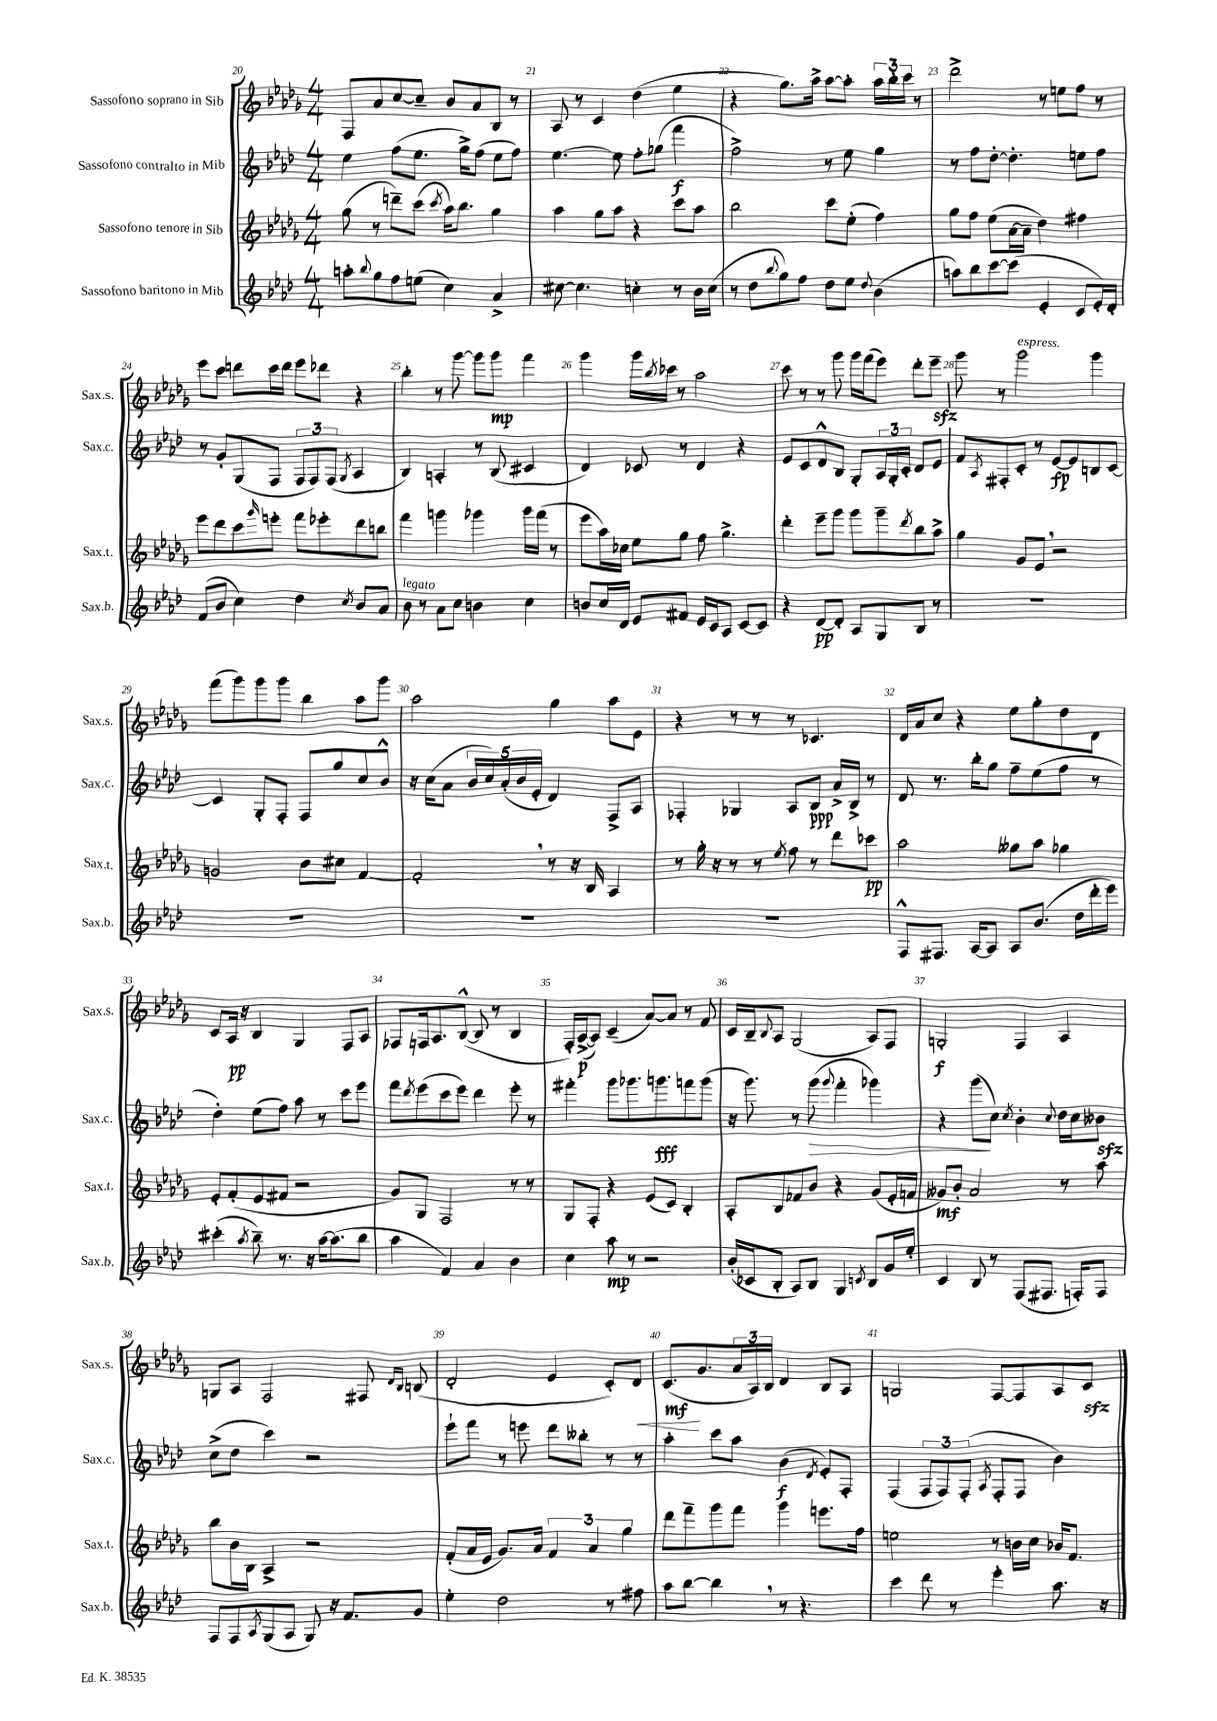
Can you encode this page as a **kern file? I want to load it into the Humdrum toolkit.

**kern	**kern	**kern	**kern
*staff4	*staff3	*staff2	*staff1
*clefG2	*clefG2	*clefG2	*clefG2
*k[b-e-a-d-]	*k[b-e-a-d-g-]	*k[b-e-a-d-]	*k[b-e-a-d-g-]
*M4/4	*M4/4	*M4/4	*M4/4
8aa'\L	(8gg-\	4ee-\	8F/L
8qqbb-/	.	.	.
8gg\	8r	.	8a-/
8ff\	8ddd~\L)	(8ff\L	[8cc/
(8ee\J	(8ccc\J	8.ee-\J	8cc~/]J
.	8qccc/	.	.
4cc\)	16aa-\LK)	.	8b-/L
.	8.bb-\J	16gg^\LK)	.
.	.	(8ff\J	8a-/
4a-^/	4gg-\	8ee-\L	8B-/J
.	.	8ff\J)	8r
=	=	=	=
[8cc#\	4aa-\	[4.ee-\	8A-/
4.cc#\]	.	.	8r
.	8gg-\L	.	4c/
.	8aa-\J	8ee-\]	.
4cc'\	4r	8ff'\L	(4dd-\
.	.	(8gg-\J	.
8r	8ccc\L	4fff\	4ee-\
16b-\LL	8aa-\J	.	.
(16cc\JJ	.	.	.
=	=	=	=
8r	2bb-\	2ff^\)	4r
8dd-\L	.	.	.
8qqbb-/	.	.	.
8gg\)	.	.	8.gg-\L)
8ff\J	.	.	.
.	.	.	16aa-^\Jk
8dd-\L	8ccc\L	8r	[8aa-\L
8ee-\J	(8ee-'\J	8ee-\	8aa-'\]J
8qqdd-/	.	.	.
(4b-\	4ff\)	4gg\	24aa-\LL
.	.	.	24bb-'\
.	.	.	24ccc\JJ
.	.	.	8r
=	=	=	=
8aa\L)	8gg-\L	8r	2ddd-^\
8bb-\	8ff\J	8ff\L	.
[8ccc\	(8ee-\L	[8dd-'\J	.
(8ccc\]J	[16a-\L	4.dd-'\]	.
.	16a-~\]JJ	.	.
4e-'/	4dd-\)	.	8r
.	.	.	8ee\L
8c/L	4ff#\	8ee\L	8ff\J
16e-'/L)	.	8ff\J	8r
16d-'/JJ	.	.	.
=	=	=	=
(8f/L	8eee-\L	8r	8eee-\L
8b-/J	8ddd-\	8g'/L	8ccc\J
4cc\)	8ccc\	(8G/	8ddd\L
.	16qqggg-/	.	.
.	8eee'\J	8F/J	16ccc\L
.	.	.	16ddd\JJ
4dd-\	8fff\L	12F/L	8eee-\L
.	.	12F/)	.
.	8eee-'\	.	8ddd-\J
.	.	(12F/J	.
8qcc/	.	8qG/	.
8b-/L	8ddd-\	4A-/	4r
8a-/J	8bb\J	.	.
=	=	=	=
8b-\	4fff\	4B-/)	4bb-'\
8r	.	.	.
8a-\L	4ggg\	4A'/	8r
8cc\J	.	.	[8ggg-\
4b\	4ggg-\	8r	8ggg-\]L
.	.	(8B-/	8ggg-\J
4cc\	16ggg-\LL	4c#/	4fff\
.	(16fff\JJ	.	.
.	8r	.	.
=	=	=	=
8b/L	8eee-\L	4d-/)	4ggg-\
16cc/L	16aa-\L)	.	.
16d-/JJ	16cc-\JJ	.	.
8e-/L	8ee-\L	8c-/	16ggg-\LL
.	.	.	8qbb-/
.	.	.	16ccc-\JJ
8f#/J	8gg-\J	8r	8r
16e-/LL	8ff\	4d-/	2aa-\
16c/J	.	.	.
8A-/J	4.gg-^\	.	.
[8c/L	.	4r	.
8c/]J	.	.	.
=	=	=	=
4r	4ddd-'\	8e-/L	8ccc\
.	.	8c/	8r
[8d-/L	8eee-~\L	8d-^^/	8r
8d-'/]J	8ggg-\J	8B-/J	8ggg-\
8A-/L	8ggg-\L	8G'/L	16ggg-\LL
.	.	.	(16fff\J
8G/	8ggg-~\	24A-/L	8eee-\J)
.	.	24G'/	.
.	.	24c'/JJ	.
.	8qddd-/	.	.
8B-/J	8bb-\	8d-/L	8ddd-'\L
8r	8aa-^\J	8e-/J	8eee-~\J
=	=	=	=
1r	4gg-\	8f/L	8ggg-\
.	.	8qA-/	.
.	.	8F#'/	8r
.	8g-/L	8c'/J	2ggg-\
.	8e-/J	8r	.
.	2r	[8e-/L	.
.	.	8e-/]	.
.	.	8B/	4ggg-\
.	.	[8c/J	.
=	=	=	=
1r	2g/	4c/]	(8fff\L
.	.	.	8ggg-\)
.	.	8G'/L	8ggg-\
.	.	8F'/J	8ggg-\J
.	8b-\L	8F/L	4bb-\
.	8cc#\J	8gg/	.
.	[4f/	8cc/	8aa-\L
.	.	8b-^^/J	8ggg-\J
=	=	=	=
1r	2f'/]	16r	2aa-\
.	.	(16cc\LK	.
.	.	8a-\J	.
.	.	20b-/LL	.
.	.	20cc/)	.
.	.	(20a-'/	.
.	.	20b-/	.
.	.	20e-'/JJ	.
.	8r	4d-/)	4gg-\
.	16r	.	.
.	16B-/	.	.
.	4A-/	8F^/L	8aa-\L
.	.	8A-/J	8e-\J
=	=	=	=
1r	8r	4F-'/	4r
.	16gg-'\	.	.
.	16r	.	.
.	8r	4G-/	8r
.	8r	.	8r
.	8qee-/	.	.
.	8ff\	8A-/L	8r
.	8r	8B-/J	4.c-/
.	8ddd-\L	16a-^/LL	.
.	.	16B-^/JJ	.
.	8ccc-\J	8r	.
=	=	=	=
8F^^/L	2aa-\	8d-/	16d-/LL
.	.	.	16a-/J
8.F#/J	.	8.r	8cc/J
.	.	.	4r
[16A-/LK	.	16bb-'\LK	.
8A-/]J	.	8gg\J	.
8A-/L	8gg--\L	8ff~\L	8ee-\L
(8.b-/J	8aa-\J	(8ee-\	8gg-'\
.	4gg-\	8ff\J	8dd-\
16dd-\LL	.	.	.
16ddd-'\	.	8r	8d-\J
16eee-\JJ)	.	.	.
=	=	=	=
(4ccc#'\	8e-'/L	4dd-'\)	8c/L
.	(8f'/	.	16A-/Jk
.	.	.	16r
8qaa-/	.	.	.
8bb-~\)	8e-/	(8ee-\L	4B-/
8.r	8f#/J	8ff\J)	.
.	2r	8aa-\	4G-/
16r	.	.	.
[16aa-\LK	.	8r	.
(8.aa-\]	.	.	.
.	.	8ccc\L	8F/L
8bb-\J	.	8eee-\J	8A-/J
=	=	=	=
4aa-\	8g-/L)	8fff\L	8F-/L
.	.	8qddd-/	.
.	8G-/J	(8eee-\	16F/k
.	.	.	8.A-/
4f/)	2F/	8ccc\	.
.	.	8eee-\J)	([8B-^^/J
4a-/	.	4ddd-\	8B-/]
.	.	.	8r
4b-\	8r	8eee-'\	4B-/
.	8r	8r	.
=	=	=	=
4cc\	8G-/L	4fff#'\	16F'/LL)
.	.	.	([16A-^/J
.	8F'/J	.	8A-/]J)
8aa-\	4r	8ggg\L	(4c~/
8r	.	8.ggg-\	.
2r	(8e-/L	.	[8a-/L)
.	.	8.ggg\	.
.	8c/J)	.	8a-/]J
.	4B-'/	8fff\	8r
.	.	(8ggg\J	8f/
=	=	=	=
(16b-'/LL	8A-'/L	16r	16c/LL
16c-/J	.	8.ggg\)	16B-~/J
.	.	.	8qqB-/
8B-'/J	8B-/	.	8A-/J
8A-/L)	8f-/	8r	(2G-/
8B-/J	8b-/J	(8ggg\	.
.	.	8qqggg/	.
4G/	4r	4fff'\	.
8qc/	.	.	.
8B-/L	(8g-/L	4ggg-\)	8A-/L)
16g/L	16e-'/L	.	8F/J
16ee-'/JJ	16f/JJ	.	.
=	=	=	=
4c/	8g--/L)	4r	2G'/
.	8b-'/J	.	.
8B-/	2a-/	(8ggg\L	.
8r	.	8cc\J)	.
.	.	8qcc/	.
(8F/L	.	4b-'\	4F/
8.F#/J	.	.	.
.	.	8qqcc/	.
.	8r	16dd-\LL	4A-/
16F'/LK)	.	16cc\J	.
8F/J	8aa-\	8b--\J	.
=	=	=	=
8F/L	8bb-\L	(8cc^\L	8G/L
8F/	16b-\L	8dd-\J	8A-/J
.	16B-\JJ	.	.
8qA-/	.	.	.
(8G/	4A-^/	4ccc\)	2F/
8A-/J	.	.	.
8G/)	2r	2r	.
16r	.	.	.
8.f/L	.	.	.
.	.	.	8F#/
.	.	.	16qqd-/LL
.	.	.	16qqB-/JJ
8g/J	.	.	(8B/
=	=	=	=
4ee-'\	(8f'/L	8eee-`\L	2d-'/
.	16a-/L	8fff\J	.
.	16e-/JJ	.	.
2dd-\	8.g-/L)	8r	.
.	.	8eee\	.
.	16a-/Jk	.	.
.	6f/	8ddd-\L	4e-/
.	.	8bb--'\J	.
.	6a-/	.	.
8r	.	8r	8c'/L)
.	6gg-\	.	.
8ff#\	.	8r	8d-/J
=	=	=	=
8aa-\L	8ddd-\L	4aa-'\	(8.c/L
[8bb-\J	8fff~\	.	.
.	.	.	8.g-/
4bb-\]	8ggg-\	8ccc\L	.
.	8fff\J	8aa-\J	24a-/L
.	.	.	24A-/)
.	.	.	24B-/JJ
8r	4ggg-\	(4b-\	4d-/
4.r	.	.	.
.	.	8qd-/	.
.	8.eee\L	8e-'/L)	8B-/L
.	.	8F'/J	8A-/J
.	16ff\Jk	.	.
=	=	=	=
4ccc\	2ee\	(4F/	2G/
8ddd-\	.	12F/L	.
.	.	12F/)	.
8r	.	.	.
.	.	(12F'/J	.
.	.	8qA-/	.
4eee-'\	8r	8F'/L	[8F/L
.	16b\LL	8F/J	8F/]
.	16cc\JJ	.	.
8.aa-\	16b-/LK	4b-\)	8A-/
.	8.f/J	.	.
.	.	.	8c/J
16r	.	.	.
==	==	==	==
*-	*-	*-	*-
